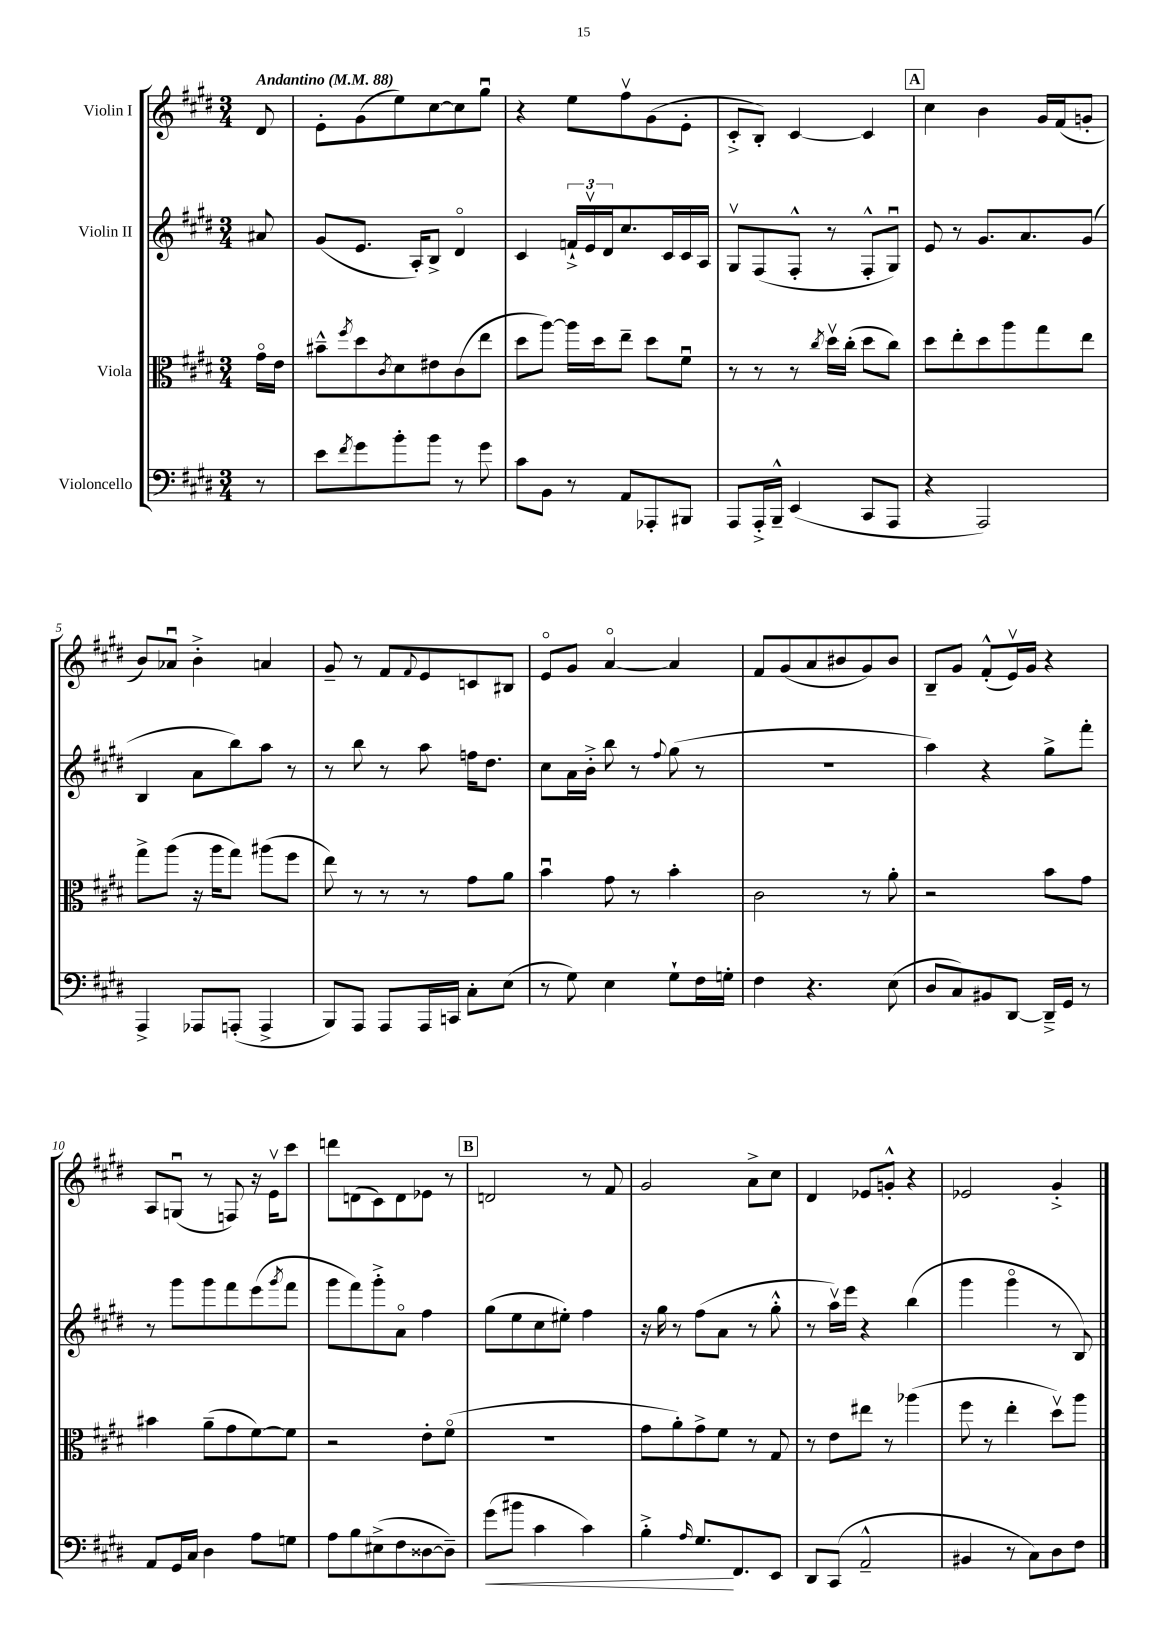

**kern	**kern	**kern	**kern
*staff4	*staff3	*staff2	*staff1
*clefF4	*clefC3	*clefG2	*clefG2
*k[f#c#g#d#]	*k[f#c#g#d#]	*k[f#c#g#d#]	*k[f#c#g#d#]
*M3/4	*M3/4	*M3/4	*M3/4
*MM88	*MM88	*MM88	*MM88
8r	16g#o	8a#	8d#
.	16e	.	.
=	=	=	=
8e	8b#~^^	(8g#	8e'
8qf#	8qff#	.	.
8g#	8dd#	8.e	(8g#
.	8qc#	.	.
8b'	8d#	.	8ee)
.	.	16A')	.
8b	8e#	8B^	[8cc#
8r	(8c#	4d#o	8cc#]
8g#	8ee	.	8gg#u
=	=	=	=
8c#	8dd#	4c#	4r
8BB	[8aa)	.	.
8r	16aa]	24f`^	8ee
.	.	24ev	.
.	16dd#	.	.
.	.	24d#	.
8AA	8ee~	8.cc#	8ff#v
8AAA-'	8dd#	.	(8g#
.	.	16c#	.
8BBB#	8f#u	16c#	8e'
.	.	16A	.
=	=	=	=
8AAA	8r	8G#v	8c#'^
16AAA'^	8r	(8F#	8B')
16BBB~^^	.	.	.
(4EE	8r	8F#'^^	[4c#
.	8qcc#	.	.
.	16dd#v	8r	.
.	(16cc#'	.	.
8CC#	8dd#	8F#'^^	4c#]
8AAA	8cc#)	8G#u)	.
=	=	=	=
4r	8dd#	8e	4cc#
.	8ee'	8r	.
2AAA)	8dd#	8.g#	4b
.	8aa	.	.
.	.	8.a	.
.	8gg#	.	16g#
.	.	.	(16f#
.	8ee	(8g#	8g'
=	=	=	=
4AAA^	8gg#^	4B	8b)
.	(8aa	.	8a-u
8AAA-	16r	8a	4b'^
.	16aa	.	.
(8AAA'	8gg#)	8bb)	.
4AAA^	(8aa#	8aa	4a
.	8ff#	8r	.
=	=	=	=
8BBB)	8ee)	8r	8g#~
8AAA	8r	8bb	8r
8AAA	8r	8r	8f#
.	.	.	8qqf#
16AAA	8r	8aa	8e
16CC	.	.	.
8C#'	8g#	16ff	8c
.	.	8.dd#	.
(8E	8a	.	8B#
=	=	=	=
8r	4bu	8cc#	8eo
8G#)	.	16a	8g#
.	.	16b'^	.
4E	8g#	8bb	[4ao
.	8r	8r	.
.	.	8qqff#	.
8G#`	4b'	(8gg#	4a]
16F#	.	8r	.
16G'	.	.	.
=	=	=	=
4F#	2c#	2.r	8f#
.	.	.	(8g#
4.r	.	.	8a
.	.	.	8b#
.	8r	.	8g#)
(8E	8a'	.	8b#
=	=	=	=
8D#	2r	4aa)	8B~
8C#)	.	.	8g#
8BB#	.	4r	(8f#'^^
[8DD#	.	.	16ev)
.	.	.	16g#
16DD#~^]	8b	8gg#^	4r
16GG#	.	.	.
8r	8g#	8fff#'	.
=	=	=	=
8AA	4b#	8r	8A
16GG#	.	8ggg#	(8Gu
16C#	.	.	.
4D#	(8a~	8ggg#	8r
.	8g#	8fff#	8F)
8A	[8f#)	(8eee	16r
.	.	.	16ev
.	.	8qggg#	.
8G	8f#]	8fff#	8ccc#
=	=	=	=
8A	2r	8ggg#	8ddd
8B	.	8fff#)	(8d
(8E#^	.	8ggg#'^	8c#)
8F#	.	8ao	8d
[8D##	8e'	4ff#	8e-
8D##~])	(8f#o	.	8r
=	=	=	=
(8g#	2.r	(8gg#	2d
8b#	.	8ee	.
4c#	.	8cc#	.
.	.	8ee#')	.
4c#)	.	4ff#	8r
.	.	.	8f#
=	=	=	=
4B'^	8g#	16r	2g#
.	.	16gg#	.
.	8a')	8r	.
16qqA	.	.	.
8.G#	8g#^	(8ff#	.
.	8f#	8a	.
8.FF#	.	.	.
.	8r	8r	8a^
8EE	8G#	8gg#'^^	8cc#
=	=	=	=
8DD#	8r	8r	4d#
(8CC#	8e	16aav)	.
.	.	16eee	.
2AA~^^	8ee#	4r	8e-
.	8r	.	8g'^^
.	(4aa-	(4bb	4r
=	=	=	=
4BB#	8ff#	4ggg#	2e-
.	8r	.	.
8r	4ee'	4ggg#o	.
8C#)	.	.	.
8D#	8dd#v)	8r	4g#'^
8F#	8aa	8B)	.
==	==	==	==
*-	*-	*-	*-
